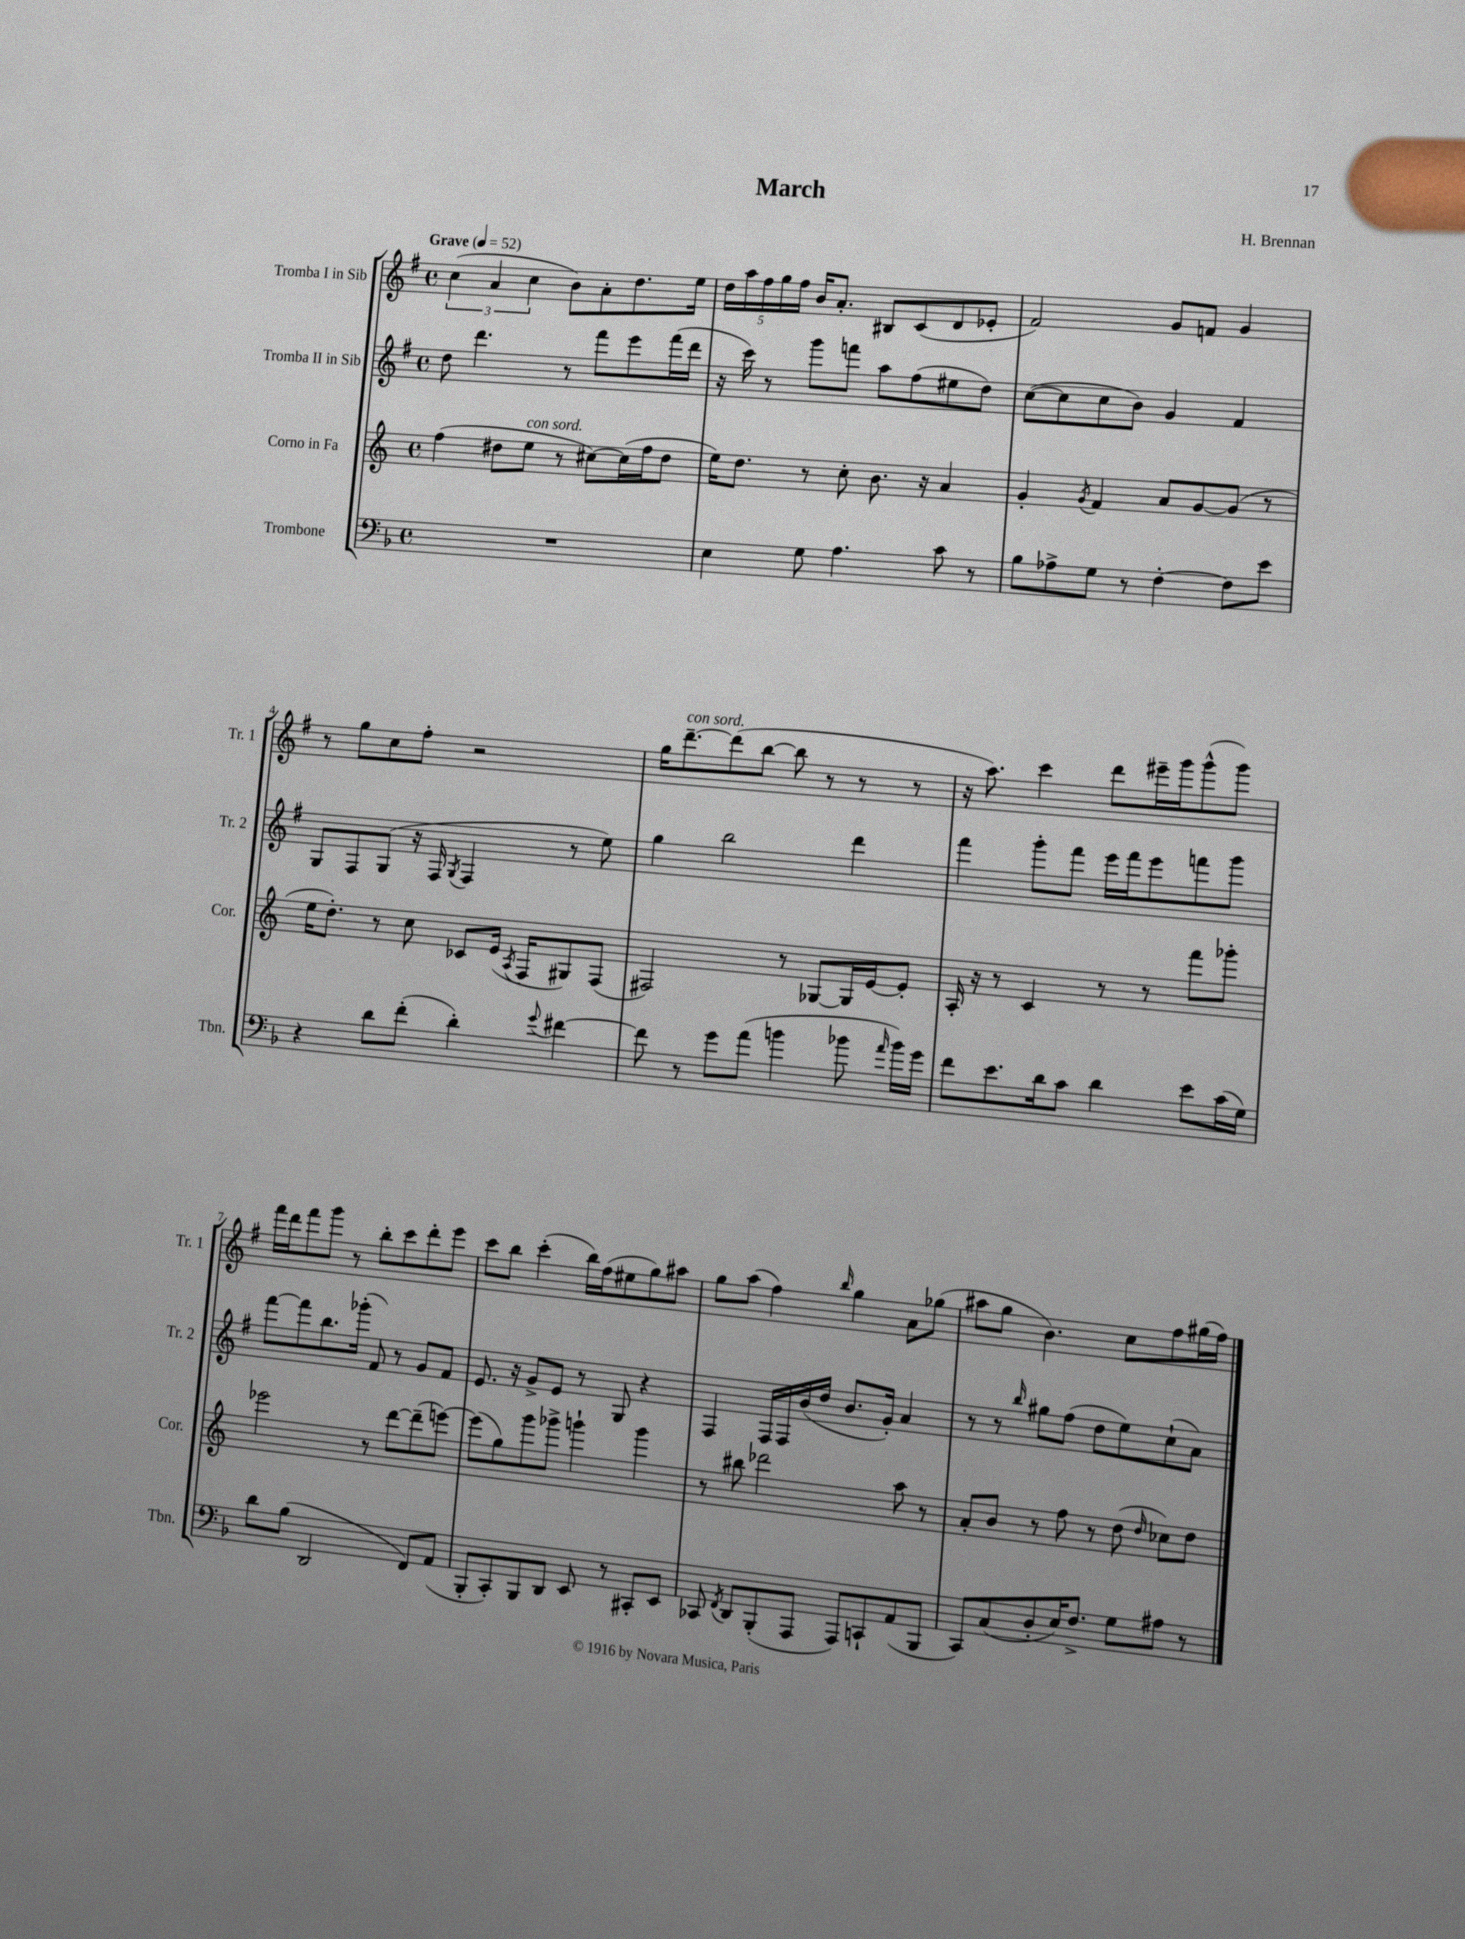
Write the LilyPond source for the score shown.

\header { title = "March" composer = "H. Brennan" }
<<
\new StaffGroup <<
\new Staff = "s0" \with { instrumentName = "Tromba I in Sib" shortInstrumentName = "Tr. 1" } {
    \clef treble \key g \major \defaultTimeSignature \time 4/4 \tempo "Grave" 4 = 52
    \autoBeamOff \tuplet 3/2 { c''4( a'4 c''4 } b'8[) a'8-. d''8. e''16] |
    \tuplet 5/4 { d''16[ a''16 fis''16 g''16 fis''16] } b'16[ a'8.]-. bis8[ c'8( d'8 ees'8]-. |
    fis'2) g'8[ f'8] g'4 |
    r8 g''8[ c''8 fis''8]-. r2 |
    g''16[ d'''8.~--^\markup { \italic "con sord." } d'''8( b''8]~ b''8 r8 r8 r8 |
    r16 a''8.) c'''4 d'''8[ eis'''16-- g'''16 g'''8-^( g'''8]) |
    fis'''16[ d'''16 fis'''8 g'''8] r8 b''8[-. c'''8 d'''8-. e'''8] |
    c'''8[ b''8] c'''4-.( b''16[) fis''16( eis''8 g''8) ais''8] |
    g''8[ a''8]( fis''4) \grace { b''16 } g''4 a'8[ ges''8]( |
    ais''8[ g''8] b'4.) c''8[ fis''8 gis''16( fis''16]) \bar "|." |
}
\new Staff = "s1" \with { instrumentName = "Tromba II in Sib" shortInstrumentName = "Tr. 2" } {
    \clef treble \key g \major \defaultTimeSignature \time 4/4
    \autoBeamOff d''8 d'''4. r8 fis'''8[ e'''8 fis'''16( d'''16] |
    r16 c'''16) r8 g'''8[ f'''8] a''8[ fis''8( eis''8 d''8]) |
    c''8[~( c''8 c''8 b'8]) g'4 fis'4 |
    g8[ fis8 g8]( r16 fis16 \acciaccatura { g8 } fis4 r8 e''8) |
    g''4 b''2 d'''4 |
    fis'''4 g'''8[-. fis'''8] e'''16[ fis'''16 e'''8 f'''8 g'''8] |
    fis'''8[~ fis'''8 b''8. ges'''16]-.( fis'8) r8 g'8[ fis'8] |
    e'8. r16 g'8[-> e'8] r8 g8 r4 |
    fis4 fis16[ fis16 b'16( d''16] b'8.[ g'16]-.) a'4 |
    r8 r8 \grace { b''16 } gis''8[ fis''8]( d''8[ e''8) c''8-!( a'8]) \bar "|." |
}
\new Staff = "s2" \with { instrumentName = "Corno in Fa" shortInstrumentName = "Cor." } {
    \clef treble \key c \major \defaultTimeSignature \time 4/4
    \autoBeamOff f''4( dis''8[ e''8]^\markup { \italic "con sord." } r8 cis''8[~) cis''16( f''16 dis''8] |
    e''16[) d''8.] r8 c''8-. b'8. r16 a'4 |
    g'4-. \acciaccatura { g'8 } f'4 a'8[ g'8~ g'8]( r8 |
    e''16[ d''8.]-.) r8 c''8 ces'8[ e'16]( \acciaccatura { a8 } f16[ gis8) f8]( |
    fis2) r8 ges8[~ ges16 e'16~ e'8]-. |
    a16-. r16 r8 c'4 r8 r8 f'''8[ ges'''8]-. |
    ees'''2 r8 d'''8[~ d'''8--( e'''8]~) |
    e'''8[( g''8) g'''8 ges'''8]-> g'''4-! g'''4 |
    r8 bis''8 des'''2 a''8 r8 |
    a'8[-. b'8] r8 f''8 r8 d''8( \grace { d''16 } ces''8[) d''8] \bar "|." |
}
\new Staff = "s3" \with { instrumentName = "Trombone" shortInstrumentName = "Tbn." } {
    \clef bass \key f \major \defaultTimeSignature \time 4/4
    \autoBeamOff R1 |
    e4 g8 a4. c'8 r8 |
    bes8[ aes8-> g8] r8 f4~-. f8[ e'8] |
    r4 d'8[ f'8]-.( d'4-.) \appoggiatura { g'8 } fis'4~ |
    fis'8 r8 g'8[ a'8]( b'4 bes'8 \grace { a'16 } bes'16[) g'16] |
    f'8[ e'8. d'16 c'8] d'4 e'8[ c'16( g16]) |
    d'8[ bes8]( d,2 f,8[) a,8]( |
    bes,,8[-. c,8-.) bes,,8 d,8] e,8 r8 cis,8[-. e,8] |
    ces,8 \acciaccatura { f,8 } d,8[ bes,,8-.( a,,8] a,,8[) c,8-! a,8( bes,,8] |
    c,8[) c8( d8-. e16) f8.]-> g8[ ais8] r8 \bar "|." |
}
>>
>>
